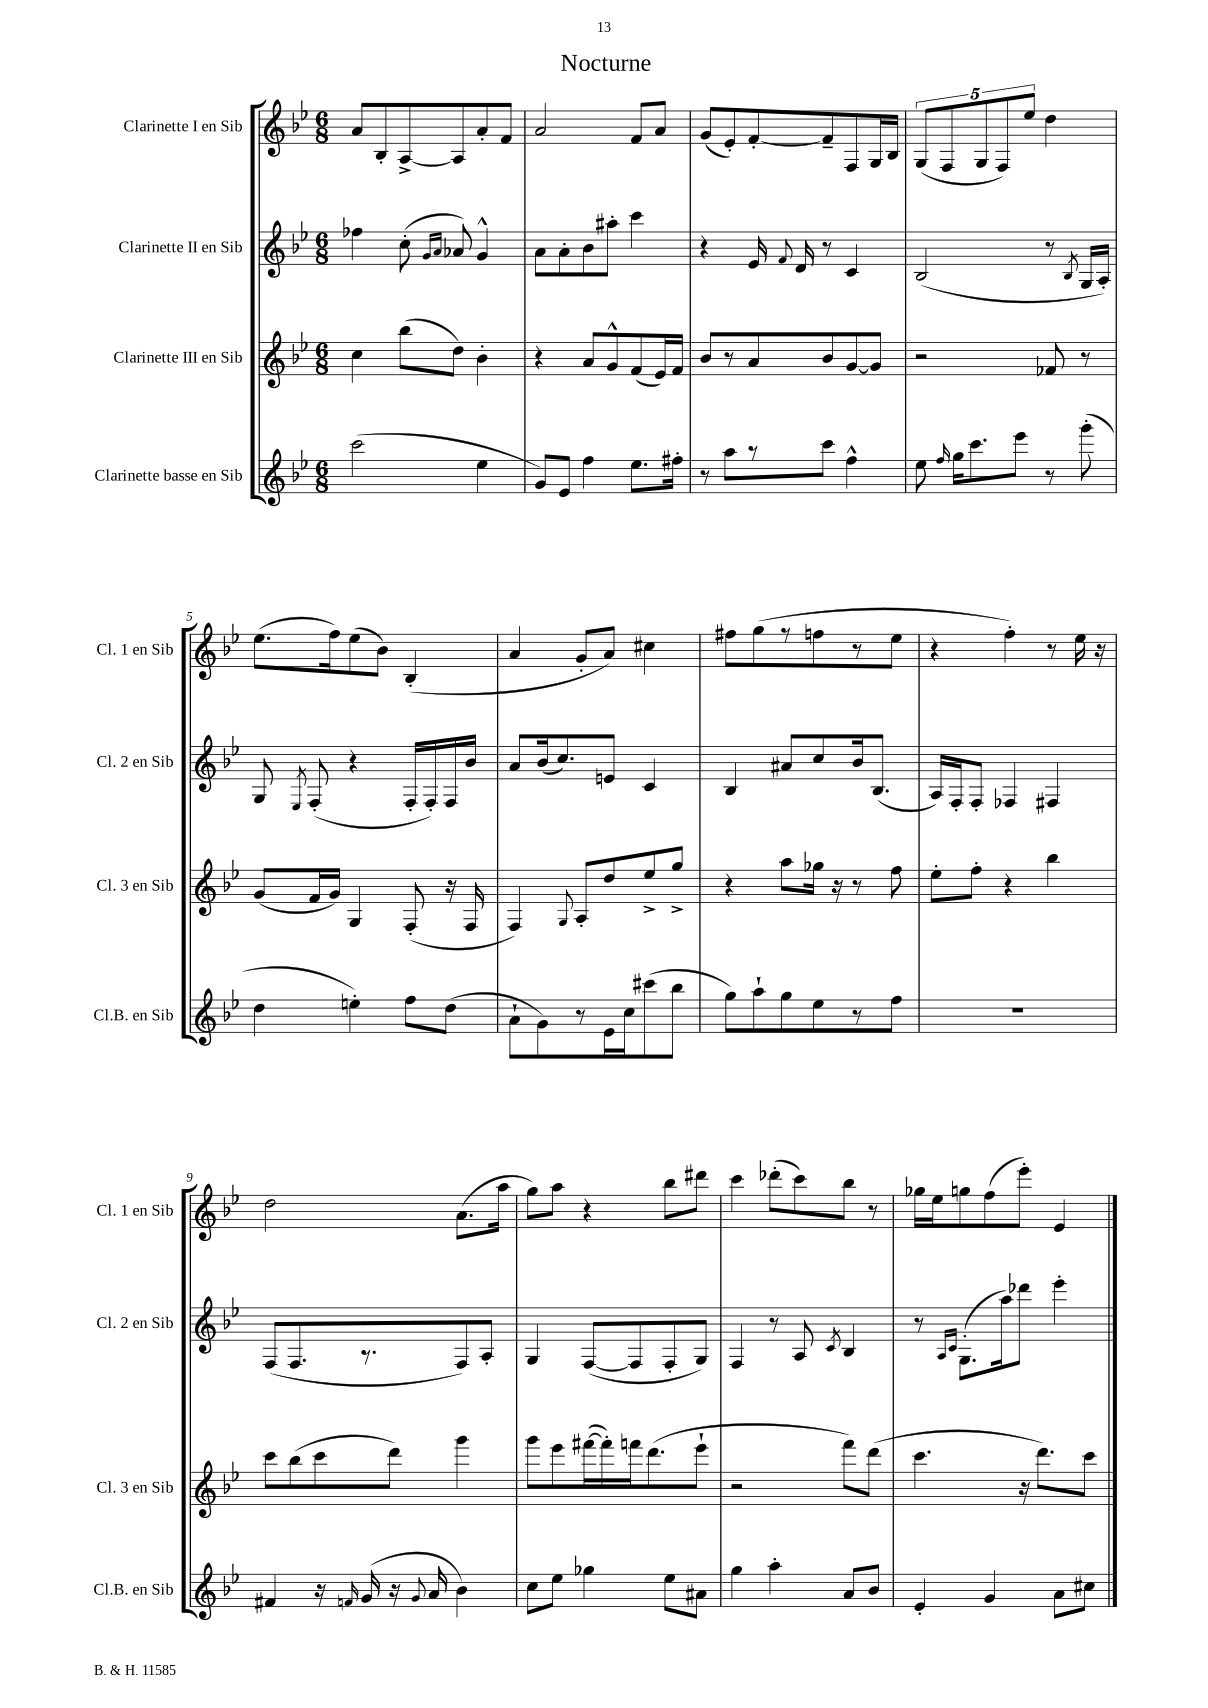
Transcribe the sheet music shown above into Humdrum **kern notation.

**kern	**kern	**kern	**kern
*part4	*part3	*part2	*part1
*staff4	*staff3	*staff2	*staff1
*I"Clarinette basse en Sib	*I"Clarinette III en Sib	*I"Clarinette II en Sib	*I"Clarinette I en Sib
*I'Cl.B. en Sib	*I'Cl. 3 en Sib	*I'Cl. 2 en Sib	*I'Cl. 1 en Sib
*clefG2	*clefG2	*clefG2	*clefG2
*k[b-e-]	*k[b-e-]	*k[b-e-]	*k[b-e-]
*M6/8	*M6/8	*M6/8	*M6/8
=1	=1	=1	=1
(2ccc\	4cc\	4ff-X\	8a/L
.	.	.	8B-'/
.	(8bb-\L	(8cc'\	[8A^/
.	.	16qqg/LL	.
.	.	16qqa/JJ	.
.	8dd\J)	8a-X/)	8A/]
4ee-\	4b-'\	4g^^/	8a'/
.	.	.	8f/J
=2	=2	=2	=2
8g/L)	4r	8a\L	2a/
8e-/J	.	8a'\	.
4ff\	8a/L	8b-\	.
.	8g^^/	8aa#X'\J	.
8.ee-\L	(8f/	4ccc\	8f/L
.	16e-/L)	.	8a/J
16ff#X'\Jk	16f/JJ	.	.
=3	=3	=3	=3
8r	8b-/L	4r	(8g/L
8aa\L	8r	.	8e-'/)
8r	8a/	16e-/	[8f'/
.	.	8qqf/	.
.	.	16d/	.
8ccc\J	8b-/	8r	8f~/]
4ff^^\	[8g/	4c/	8F/
.	8g/J]	.	16G/L
.	.	.	16B-/JJ
=4	=4	=4	=4
8ee-\	2r	(2B-/	(10G/L
.	.	.	10F/
16qqff/	.	.	.
16gg\KL	.	.	.
8.ccc\	.	.	.
.	.	.	10G/
.	.	.	10F/)
8eee-\J	.	.	.
.	.	.	10ee-/J
8r	8f-X/	8r	4dd\
.	.	8qB-/	.
(8ggg'\	8r	16G/LL	.
.	.	16A'/JJ)	.
!!LO:LB:g=z
=5	=5	=5	=5
4dd\	(8g/L	8G/	(8.ee-\L
.	.	8qE-/	.
.	16f/L	(8F'/	.
.	16g/JJ)	.	16ff\k)
4een'\)	4G/	4r	(8ee-\
.	.	.	8b-\J)
8ff\L	(8F'/	16F'/LL	(4B-'/
.	.	16F'/)	.
(8dd\J	16r	16F/	.
.	16F/	16b-/JJ	.
=6	=6	=6	=6
8a`\L	4F/)	8a/L	4a/
8g\)	.	(16b-/k	.
.	.	8.cc/)	.
.	8qqG/	.	.
8r	8A'/L	.	8g'/L
16e-\L	8dd/	8en/J	8a/J)
16cc\J	.	.	.
(8ccc#X\	8ee-^/	4c/	4cc#X\
8bb-\J	8gg^/J	.	.
=7	=7	=7	=7
8gg\L)	4r	4B-/	8ff#X\L
8aa`\	.	.	(8gg\
8gg\	8aa\L	8a#X/L	8r
8ee-\	16gg-X\Jk	8cc/	8ffn\
.	16r	.	.
8r	8r	16b-/k	8r
.	.	(8.B-/J	.
8ff\J	8ff\	.	8ee-\J
=8	=8	=8	=8
2.r	8ee-'\L	16A/LL)	4r
.	.	16F'/J	.
.	8ff'\J	8F'/J	.
.	4r	4F-X/	4ff'\)
.	4bb-\	4F#X/	8r
.	.	.	16ee-\
.	.	.	16r
!!LO:LB:g=z
=9	=9	=9	=9
4f#X/	8ccc\L	(8F/L	2dd\
.	(8bb-\	8.F/	.
16r	8ccc\	.	.
16qqfn/	.	.	.
(16g/	.	8.r	.
16r	8ddd\J)	.	.
8qqg/	.	.	.
16a/	.	.	.
4b-\)	4ggg\	8F/)	(8.a\L
.	.	8A'/J	.
.	.	.	16aa\Jk
=10	=10	=10	=10
8cc\L	8ggg\L	4G/	8gg\L)
8ee-\J	8eee-\	.	8aa\J
4gg-X\	([16fff#X\L	([8F/L	4r
.	16fff#'\])	.	.
.	16fffn\J	8F/]	.
.	(8.ddd\	.	.
8ee-\L	.	8F'/	8bb-\L
8a#X\J	8eee-`\J	8G/J)	8ddd#X\J
=11	=11	=11	=11
4gg\	2r	4F/	4ccc\
4aa'\	.	8r	(8ddd-X'\L
.	.	8A/	8ccc\)
.	.	8qc/	.
8a/L	8fff\L)	4B-/	8bb-\J
8b-/J	(8ddd\J	.	8r
=12	=12	=12	=12
4e-'/	4.ccc\	8r	16gg-X\LL
.	.	.	16ee-\J
.	.	16qqA/LL	.
.	.	16qqc/JJ	.
.	.	(8.G'\L	8ggn\
4g/	.	.	(8ff\
.	.	16aa\k)	.
.	16r	8ddd-X\J	8eee-'\J)
.	8.ddd\L)	.	.
8a\L	.	4eee-'\	4e-/
8cc#X\J	8ccc\J	.	.
==	==	==	==
*-	*-	*-	*-
